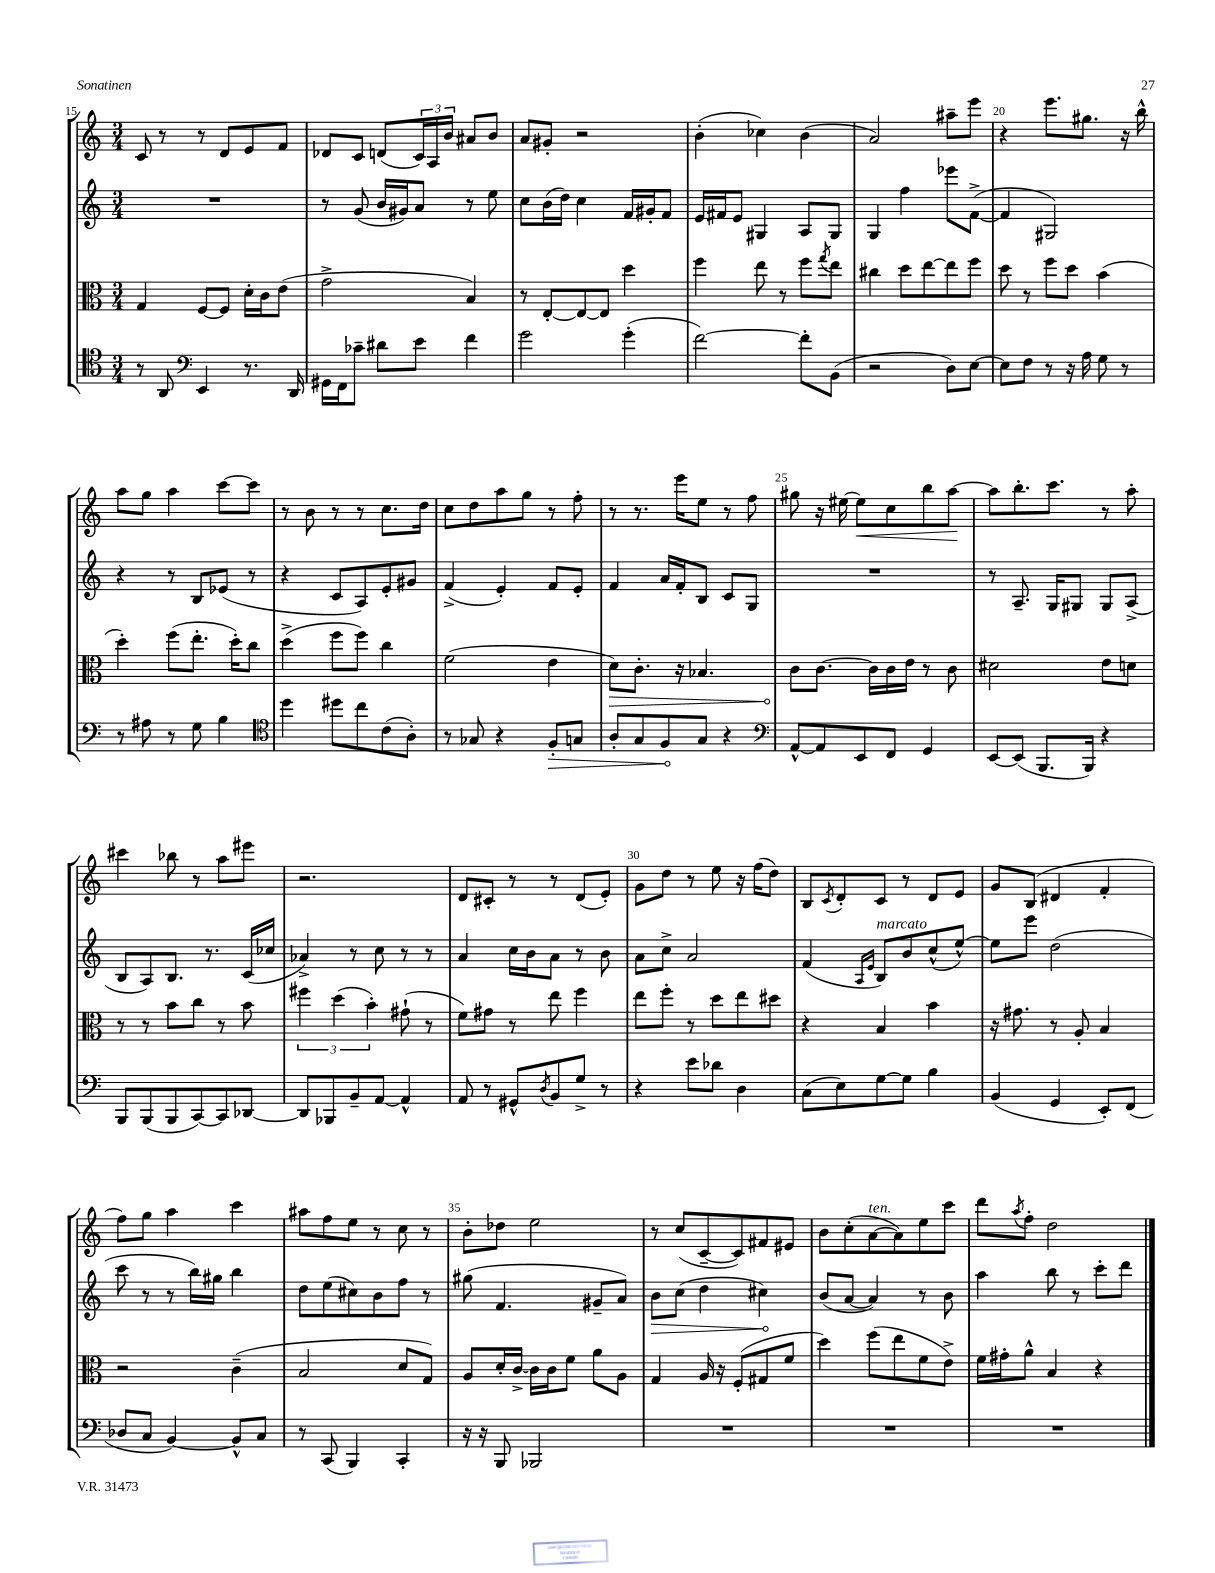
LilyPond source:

<<
\new StaffGroup <<
\new Staff = "s0" {
    \clef treble \key c \major \numericTimeSignature \time 3/4
    c'8 r8 r8 d'8 e'8 f'8 |
    des'8 c'8 d'8( \tuplet 3/2 { c'16) a16 b'16 } ais'8 b'8 |
    a'8 gis'8-. r2 |
    b'4-.( ces''4) b'4( |
    a'2) ais''8-- e'''8 |
    r4 e'''8. gis''8. r16 b''16-^ |
    a''8 g''8 a''4 c'''8~ c'''8 |
    r8 b'8 r8 r8 c''8. d''16 |
    c''8 d''8 a''8 g''8 r8 f''8-. |
    r8 r8. e'''16 e''8 r8 f''8 |
    gis''8 r16 eis''16~ eis''8\< c''8 b''8 a''8~\! |
    a''8 b''8.-. c'''8. r8 a''8-. |
    cis'''4 bes''8 r8 a''8 eis'''8 |
    r2. |
    d'8 cis'8-. r8 r8 d'8( e'8-.) |
    g'8 d''8 r8 e''8 r16 f''16( d''8) |
    b8 \acciaccatura { c'8 } d'8-. c'8 r8 d'8 e'8 |
    g'8 b8( dis'4 f'4-. |
    f''8) g''8 a''4 c'''4 |
    ais''8 f''8 e''8 r8 c''8 r8 |
    b'8-. des''8 e''2 |
    r8 c''8( c'8~-- c'8) fis'8 eis'8 |
    b'8 c''8-.( a'8~^\markup { \italic "ten." } a'8) e''8 c'''8 |
    d'''8 \acciaccatura { a''8 } f''8-. d''2 \bar "|." |
}
\new Staff = "s1" {
    \clef treble \key c \major \numericTimeSignature \time 3/4
    R2. |
    r8 g'8( b'16 gis'16) a'8 r8 e''8 |
    c''8 b'16( d''16) c''4 f'16 gis'16-. f'8 |
    e'16 fis'16 e'8 gis4 a8 gis8 |
    g4 f''4 ees'''8 f'8~->( |
    f'4 gis2) |
    r4 r8 b8 ees'8( r8 |
    r4 c'8 a8) e'8-. gis'8 |
    f'4->( e'4-.) f'8 e'8-. |
    f'4 a'16 f'16-. b8 c'8 g8 |
    R2. |
    r8 a8.-- g16 gis8 gis8 a8->( |
    b8 a8) b8. r8. c'16( ces''16 |
    aes'4->) r8 c''8 r8 r8 |
    a'4 c''16 b'16 a'8 r8 b'8 |
    a'8 c''8-> a'2 |
    f'4( \grace { a16 e'16 } b8^\markup { \italic "marcato" }) b'8 c''8-^( e''8~-^) |
    e''8 e'''8 d''2( |
    c'''8 r8 r8 b''16) gis''16 b''4 |
    d''8 e''8( cis''8) b'8 f''8 r8 |
    gis''8( f'4. gis'8-- a'8) |
    \once \override Hairpin.circled-tip = ##t b'8\> c''8( d''4 cis''4\!) |
    b'8( a'8~ a'4) r8 b'8 |
    a''4 b''8 r8 c'''8-. d'''8 \bar "|." |
}
\new Staff = "s2" {
    \clef alto \key c \major \numericTimeSignature \time 3/4
    g4 f8~ f8 d'16-. c'16 e'8( |
    g'2-> b4) |
    r8 e8~-. e8~ e8 d''4 |
    f''4 e''8 r8 f''8 \acciaccatura { g''8 } e''8 |
    cis''4 d''8 e''8~ e''8 f''8 |
    d''8 r8 f''8 d''8 b'4( |
    d''4-.) f''8( e''8.-. d''16-.) c''8 |
    d''4->( f''8 f''8) c''4 |
    f'2( e'4 |
    \once \override Hairpin.circled-tip = ##t d'8\>) c'8.-. r16 bes4. |
    c'8\! c'8.~ c'16 c'16 e'16 r8 c'8 |
    dis'2 e'8 d'8 |
    r8 r8 b'8 c''8 r8 b'8 |
    \tuplet 3/2 { fis''4 d''4( b'4-.) } gis'8-!( r8 |
    f'8) gis'8 r8 e''8 f''4 |
    e''8 f''8-. r8 d''8 e''8 dis''8 |
    r4 b4 b'4 |
    r16 gis'8. r8 a8-. b4 |
    r2 c'4--( |
    b2 d'8 g8) |
    a8 d'16-. c'16~-> c'16 c'16 f'8 a'8 a8 |
    g4 a16 r16 f8-.( gis8 f'8 |
    d''4) f''8( e''8 f'8 e'8->) |
    f'16 gis'16-. a'8-^ b4 r4 \bar "|." |
}
\new Staff = "s3" {
    \clef tenor \key c \major \numericTimeSignature \time 3/4
    r8 a,8 \clef bass e,4 r8. d,16 |
    gis,16 f,16 ces'8-- dis'8 e'8 f'4 |
    g'2 g'4-.( |
    f'2~) f'8-. b,8( |
    r2 d8) e8~ |
    e8 f8 r8 r16 a16 g8 r8 |
    r8 ais8 r8 g8 b4 |
    \clef tenor d''4 dis''8 c''8 c'8( a8-.) |
    r8 ges8 r4 \once \override Hairpin.circled-tip = ##t f8-.\> g8 |
    a8-. g8 f8\! g8 r4 |
    \clef bass a,8~-^ a,8 e,8 f,8 g,4 |
    e,8~ e,8( b,,8. b,,16) r4 |
    b,,8 b,,8( b,,8 c,8~) c,8 des,8~ |
    des,8 bes,,8 b,8-- a,8~ a,4-^ |
    a,8 r8 gis,8-^ \acciaccatura { d8 } b,8 g8-> r8 |
    r4 e'8 des'8 d4 |
    c8( e8) g8~ g8 b4 |
    b,4( g,4 e,8-.) f,8( |
    des8 c8 b,4~) b,8-^ c8 |
    r8 c,8( b,,4) c,4-. |
    r16 r16 b,,8 bes,,2 |
    R2. |
    R2. |
    R2. \bar "|." |
}
>>
>>
\layout { \context { \Score currentBarNumber = #15 \override BarNumber.break-visibility = ##(#f #t #t) barNumberVisibility = #(every-nth-bar-number-visible 5) } }
